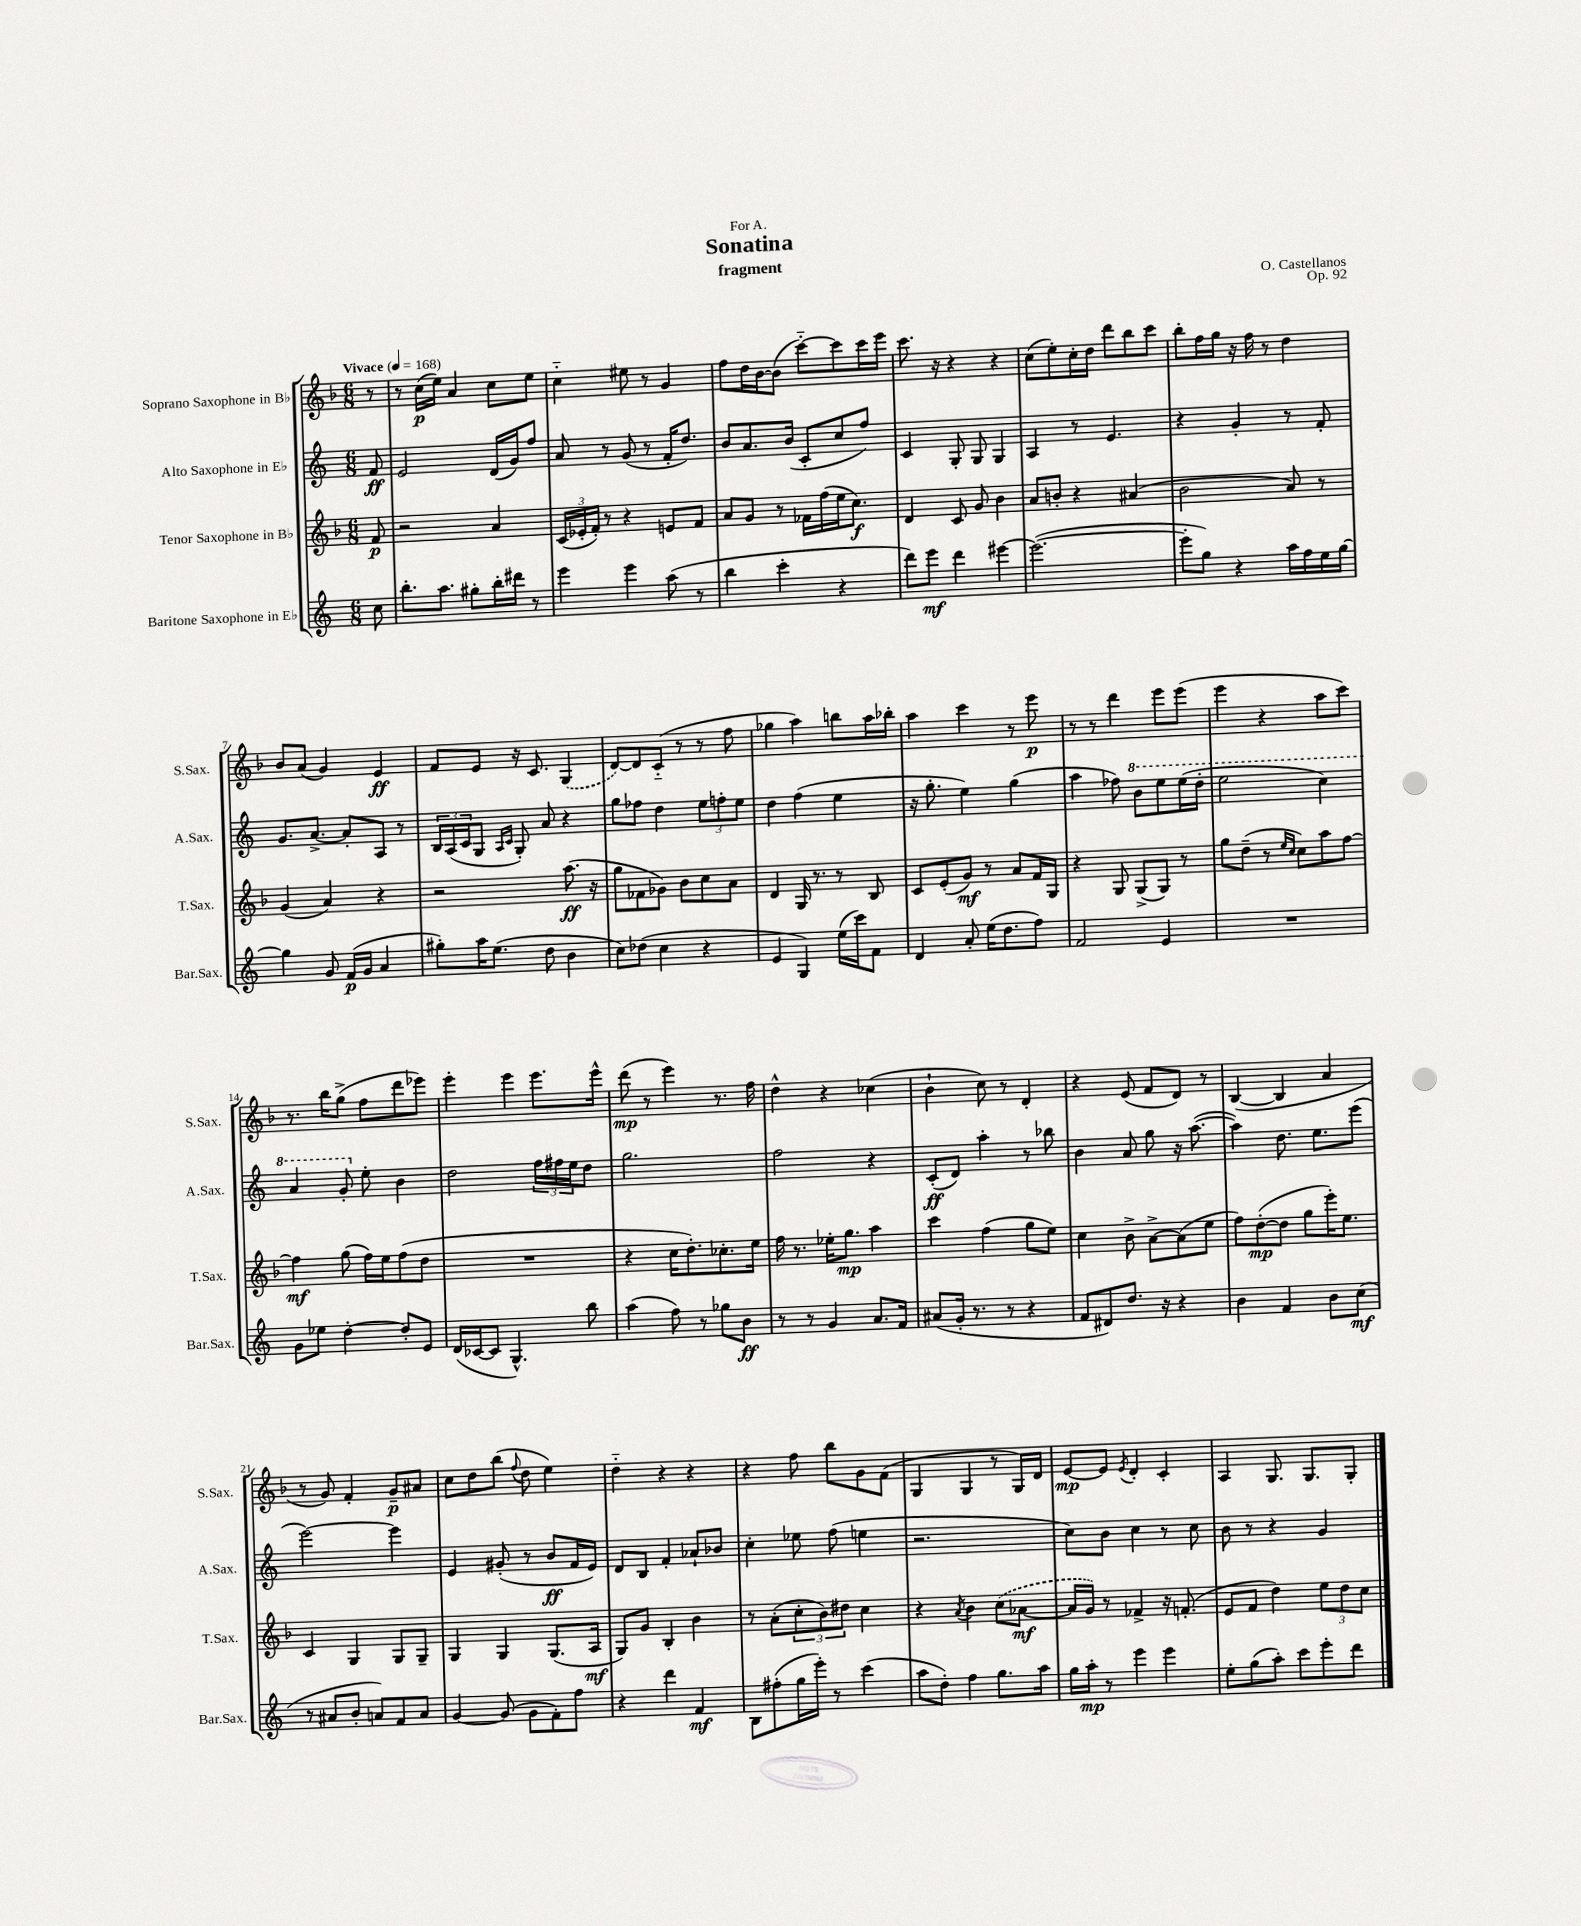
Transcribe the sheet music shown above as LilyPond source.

\header { title = "Sonatina" composer = "O. Castellanos" subtitle = "fragment" dedication = "For A." opus = "Op. 92" }
<<
\new StaffGroup <<
\new Staff = "s0" \with { instrumentName = "Soprano Saxophone in Bb" shortInstrumentName = "S.Sax." } {
    \clef treble \key f \major \numericTimeSignature \time 6/8 \partial 8 \tempo "Vivace" 4 = 168
    r8 |
    r8 c''16\p( e''16) a'4 c''8 e''8 |
    c''4-_ eis''8 r8 g'4 |
    f''8 d''16 bes'16~ bes'8( c'''8~-_) c'''8 c'''16 e'''16 |
    c'''8. r16 r4 r4 |
    c''8( e''8-.) c''16-. d''16 d'''8 bes''8 c'''8 |
    bes''8-. f''16 g''16 r16 f''16 r8 d''4 |
    bes'8 a'8( g'4) e'4\ff |
    f'8 e'8 r16 c'8. \once \slurDashed g4( |
    d'8~) d'8 c'8-_( r8 r8 f''8 |
    ges''4 a''4) b''8 a''16 bes''16-. |
    a''4 c'''4 r8 e'''8\p |
    r8 r8 d'''4 e'''8 e'''8( |
    e'''4 r4 a''8 c'''8) |
    r8. bes''16 g''8->( f''8 d'''8 ees'''8) |
    e'''4-. e'''4 e'''8. e'''16-^ |
    d'''8\mp( r8 e'''4) r8. f''16 |
    d''4-^ r4 ces''4( |
    bes'4-! c''8) r8 d'4-. |
    r4 e'8( f'8 d'8) r8 |
    bes4~( bes4 a'4 |
    r8 g'8) f'4-. g'8--\p ais'8 |
    c''8 d''8 bes''8( \appoggiatura { f''8 } d''8 e''4) |
    d''4-_ r4 r4 |
    r4 f''8 bes''8 g'8 f'8( |
    g4 g4 r8 g16) d'16 |
    e'8~\mp e'8 \acciaccatura { e'8 } d'4-. c'4-. |
    a4 g8. g8. g8-. \bar "|." |
}
\new Staff = "s1" \with { instrumentName = "Alto Saxophone in Eb" shortInstrumentName = "A.Sax." } {
    \clef treble \key c \major \numericTimeSignature \time 6/8 \partial 8
    f'8\ff |
    e'2 d'16( g'16) f''8 |
    a'8 r8 g'8( r8 f'16-. d''8.) |
    b'8 a'8. b'16( c'8-. c''8 f''8) |
    c'4 g8-. g8 g4 |
    a4 r8 e'4. |
    r4 g'4-. r8 f'8-. |
    g'8. a'8.~-> a'8-. a8 r8 |
    \tuplet 3/2 { b16 a16( c'16 } g8 \grace { a16 c'16 } g8-.) a'8 r4 |
    g''8 fes''8 d''4 \tuplet 3/2 { e''8 f''8-. e''8 } |
    d''4 f''4( e''4 |
    r16 g''8.-. e''4) g''4( |
    a''4 fes''8) \ottava #1 b''8 e'''8 e'''16( d'''16-. |
    e'''2 c'''4) |
    a''4 g''8-. \ottava #0 e''8-. b'4 |
    d''2 \tuplet 3/2 { f''16 fis''16 e''16 } d''8 |
    g''2. |
    f''2 r4 |
    c'8-.\ff( d'8) a''4-. r8 bes''8 |
    b'4 a'8 g''8 r16 a''8.~( |
    a''4) d''8. e''8. e'''8( |
    e'''2~) e'''4 |
    e'4 gis'8-.( r8 b'8\ff f'16 e'16) |
    d'8 b8 f'4-. aes'8-! bes'8 |
    c''4-. ees''8 f''8( e''4 |
    r2. |
    c''8) b'8 c''4 r8 c''8 |
    b'8 r8 r4 g'4 \bar "|." |
}
\new Staff = "s2" \with { instrumentName = "Tenor Saxophone in Bb" shortInstrumentName = "T.Sax." } {
    \clef treble \key f \major \numericTimeSignature \time 6/8 \partial 8
    f'8\p |
    r2 a'4 |
    \tuplet 3/2 { c'16( ees'16-. f'16-.) } r8 r4 e'8 f'8 |
    a'8 g'8 r8 fes'16 f''16( e''16 c''8.\f) |
    d'4 c'8 g'8 bes'4 |
    a'8 b'8-. r4 ais'4( |
    bes'2 a'8) r8 |
    g'4( a'4) r4 |
    r2 a''8.\ff( r16 |
    g''8 fes'8 ges'8) bes'8 c''8 a'8 |
    d'4 g16 r8. r8 bes8 |
    c'8 e'8-.( g'8\mf) r8 a'8 f'16 g16 |
    r4 g8 g8->( g8) r8 |
    g''8 d''8--( r8 \grace { e''16 c''16 } c''8) a''8 f''8~ |
    f''4\mf g''8( f''16) e''16 f''8( d''8 |
    R2. |
    r4 c''16 d''8.-.) ces''8.-. e''16 |
    f''16 r8. ees''16-. g''8.\mp a''4 |
    c'''4 f''4( g''8 e''8) |
    c''4 bes'8-> a'8~-> a'8( e''8 |
    f''8) d''8~-.\mp( d''8 g''8 e'''16-.) e''8. |
    c'4 g4 g8 g8-- |
    g4 g4 g8.( a16\mf |
    g8) g'8 bes4-. bes'4 |
    r8 a'8-.( \tuplet 3/2 { c''8-. bes'8) dis''8 } c''4 |
    r4 \acciaccatura { a'8 } bes'4 \once \slurDashed c''8( aes'8~\mf |
    aes'16 g'16) r8 fes'4-> r16 f'8.-.( |
    e'8 f'8 d''4) \tuplet 3/2 { e''8 d''8 c''8 } \bar "|." |
}
\new Staff = "s3" \with { instrumentName = "Baritone Saxophone in Eb" shortInstrumentName = "Bar.Sax." } {
    \clef treble \key c \major \numericTimeSignature \time 6/8 \partial 8
    c''8 |
    b''8.-. a''8. gis''8-. b''16-. dis'''16 r8 |
    e'''4 e'''4 a''8( r8 |
    b''4 c'''4-. r4 |
    d'''8) e'''8\mf d'''4 eis'''4~ |
    eis'''2.~( |
    eis'''8-. g''8) r4 a''16 f''16 e''16 g''16~ |
    g''4 g'8 f'16\p( g'16 a'4 |
    gis''8-.) a''16 e''8.( d''8 b'4 |
    c''8) des''8( c''4 r4 |
    e'4 g4) e''16( c'''16) f'8 |
    d'4 a'8-. e''16( d''8. f''8) |
    f'2 e'4 |
    R2. |
    g'8 ees''8 d''4~-. d''8-. e'8 |
    d'16( ces'16~ ces'8 g4.-^) b''8 |
    a''4( f''8) r8 ges''8 b'8\ff |
    r8 r8 g'4 a'8. f'16 |
    ais'8( g'16-. r8. r8 r4 |
    f'8 dis'8) d''8. r16 r4 |
    b'4 f'4 b'8 c''8\mf( |
    r8 ais'8 b'8-. a'8) f'8 a'8 |
    g'4~ g'8( g'8 f'8-.) f''8 |
    r4 d'''4 f'4\mf |
    b8 fis''8-.( g''16 e'''16-.) r8 c'''4( |
    a''8 d''8-.) f''4 g''8. a''16 |
    g''16 a''16-.\mp r8 e'''4 e'''4 |
    e''8-. g''8( a''8-.) c'''8 e'''8-. d'''8 \bar "|." |
}
>>
>>
